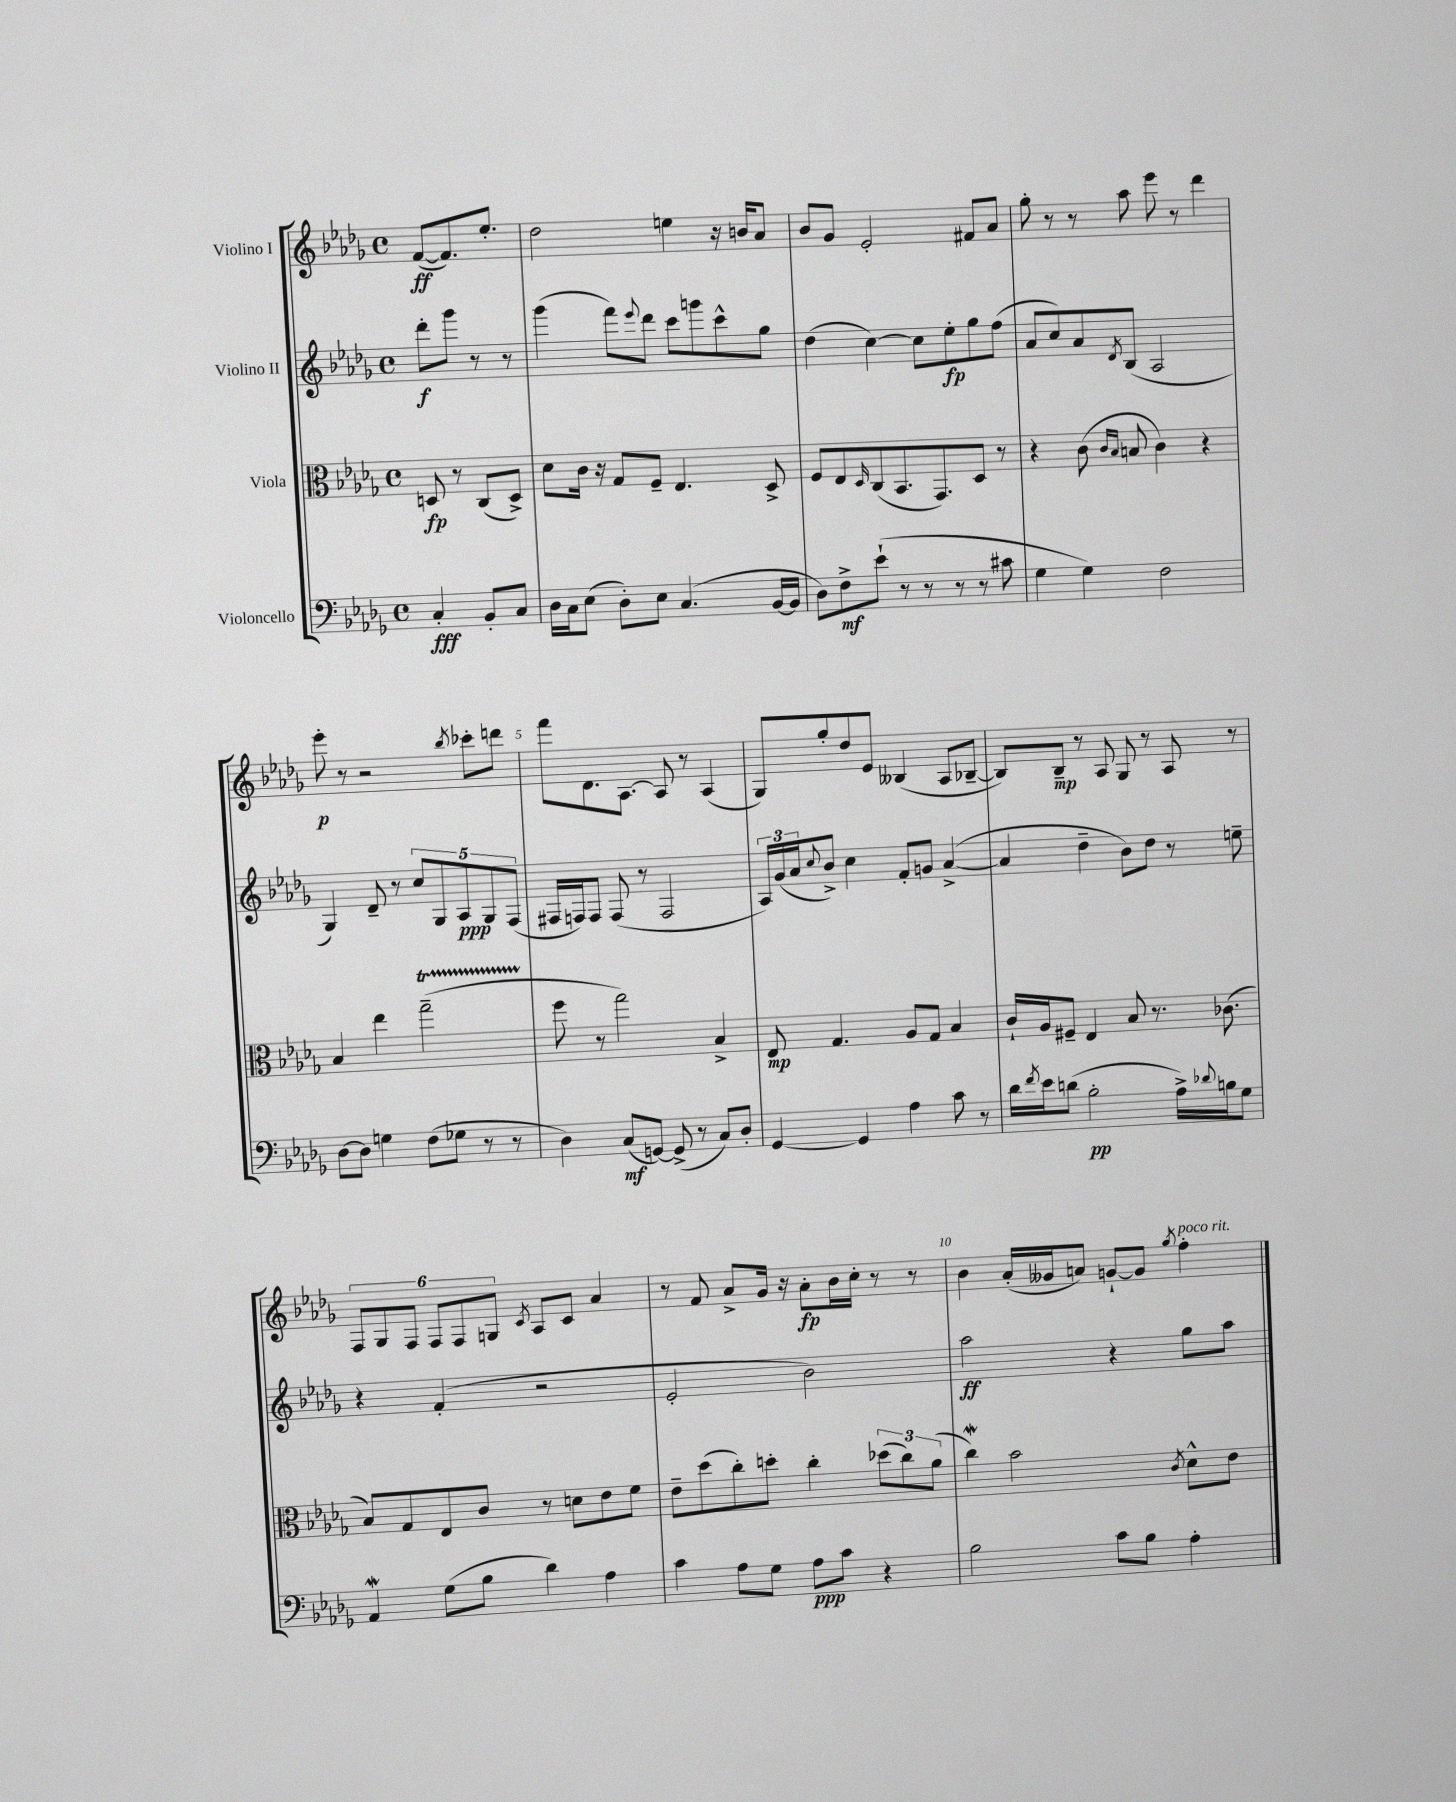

**kern	**kern	**kern	**kern
*staff4	*staff3	*staff2	*staff1
*clefF4	*clefC3	*clefG2	*clefG2
*k[b-e-a-d-g-]	*k[b-e-a-d-g-]	*k[b-e-a-d-g-]	*k[b-e-a-d-g-]
*M4/4	*M4/4	*M4/4	*M4/4
*met(c)	*met(c)	*met(c)	*met(c)
4C'/	8D/	8ddd-'\L	([8f/L
.	8r	8ggg-\J	8.f/])
8BB-'/L	(8C/L	8r	.
.	.	.	8.ee-'/J
8C/J	8D^/J)	8r	.
=	=	=	=
16D-\LL	8d-\L	(4ggg-\	2dd-\
16C\J	.	.	.
(8E-\J	16c\Jk	.	.
.	16r	.	.
8D-'\L)	8G-/L	8fff\L)	.
.	.	8qqeee-/	.
8E-\J	8F~/J	8ddd-\J	.
(4.C/	4.E-/	8ccc\L	4ee\
.	.	8ggg\	.
.	.	8ccc^^\	16r
.	.	.	16b/LK
[16BB-/LL	8D-^/	8gg-\J	8a-/J
16BB-/]JJ	.	.	.
=	=	=	=
8D-\L)	8F/L	(4dd-\	8b-/L
8F^\	8E-/	.	8g-/J
.	16qqD-/	.	.
(8e-`\J	(8C/	[4cc\)	2e-'/
8r	8.BB-/	.	.
8r	.	8cc\]L	.
.	8.GG-/)	.	.
8r	.	8ee-'\	.
8r	8D-/J	8gg-\	8f#/L
8c#\	8r	(8ff\J	8a-/J
=	=	=	=
4G-\	4r	8a-/L	8gg-'\
.	.	8cc/)	8r
4G-\)	(8c\	8a-/	8r
.	16qqc/LL	.	.
.	16qqB-/JJ	8qd-/	.
.	8B/	(8B-/J	8aa-\
2F\	4c\)	2A-/	8eee-\
.	.	.	8r
.	4r	.	4ddd-\
=	=	=	=
[8D-\L	4B-/	4G-/)	8eee-'\
8D-\]J	.	.	8r
4G\	4ee-\	8d-~/	2r
.	.	8r	.
(8F\L	(2gg-~\	10cc/L	.
.	.	10G-/	.
8G-\J	.	.	.
.	.	10A-/	.
.	.	.	8qbb-/
8r	.	.	8ccc-'\L
.	.	10G-/	.
8r	.	.	8ddd\J
.	.	(10F/J	.
=	=	=	=
4D-\)	8ff\	16F#/LL	8fff\L
.	.	16F/J)	.
.	8r	8F/J	8.d-\
(8C/L	2gg-\)	(8F/	.
.	.	.	[8.A-\J
[8GG/J)	.	8r	.
(8GG^/]	.	2F/	8A-/]
8r	.	.	8r
8C/L)	4B-^/	.	(4A-/
8D-'/J	.	.	.
=	=	=	=
[4GG-/	8E-/	24A-/LL)	8G-/L)
.	.	(24g-/	.
.	.	24a-/J	.
.	.	8qqcc/	.
.	4.G-/	8b-^/J)	8gg-'/
4GG-/]	.	4cc\	8dd-/
.	.	.	8e-/J
4A-\	8A-/L	8f'/L	(4B--/
.	8G-/J	8g/J	.
8c\	4B-/	([4a-^/	8A-/L
8r	.	.	[8B-~/J
=	=	=	=
16d-\LL	16c`/LL	4a-/]	8B-/]L)
8qf/	.	.	.
16e-\J	16A-/J	.	.
(8d\J	8F#~/J	.	8B-~/J
2B-'\	4E-/	4dd-~\	8r
.	.	.	8A-/
.	8B-/	8b-\L)	8G-/
.	8.r	8dd-\J	8r
16A-^\LL)	.	8r	8A-/
8qqd-/	.	.	.
16B\J	(8.c-\	.	.
8G-\J	.	8ee~\	8r
=	=	=	=
4AA-/	8B-/L)	4r	12F/L
.	.	.	12G-/
.	8G-/	.	.
.	.	.	12F/J
(8G-\L	8E-/	(4f'/	12F/L
.	.	.	12F/
8B-\J	8c/J	.	.
.	.	.	12G/J
.	.	.	8qc/
4d-\)	8r	2r	8A-/L
.	8d\L	.	8c/J
4A-\	8e-\	.	4a-/
.	8f\J	.	.
=	=	=	=
4c\	8e-~\L	2e-'/	8r
.	(8dd-\	.	8f/
8A-\L	8cc'\)	.	8a-^/L
8G-\J	8dd'\J	.	16g-/Jk
.	.	.	16r
8A-\L	4cc'\	2b-\)	8a-'\L
8c\J	.	.	16b-\L
.	.	.	16cc'\JJ
4r	(12dd-\L	.	8r
.	12cc\)	.	.
.	.	.	8r
.	(12a-\J	.	.
=	=	=	=
2B-\	4cc\)	2aa-\	4b-\
.	2b-\	.	(16a-'/LL
.	.	.	16g--/J
.	.	.	8a/J)
8c\L	.	4r	[8g`/L
8B-\J	.	.	8g/]J
.	8qc/	.	8qgg-/
4A-'\	8d-^^\L	8gg-\L	4ff'\
.	8e-\J	8aa-\J	.
==	==	==	==
*-	*-	*-	*-
